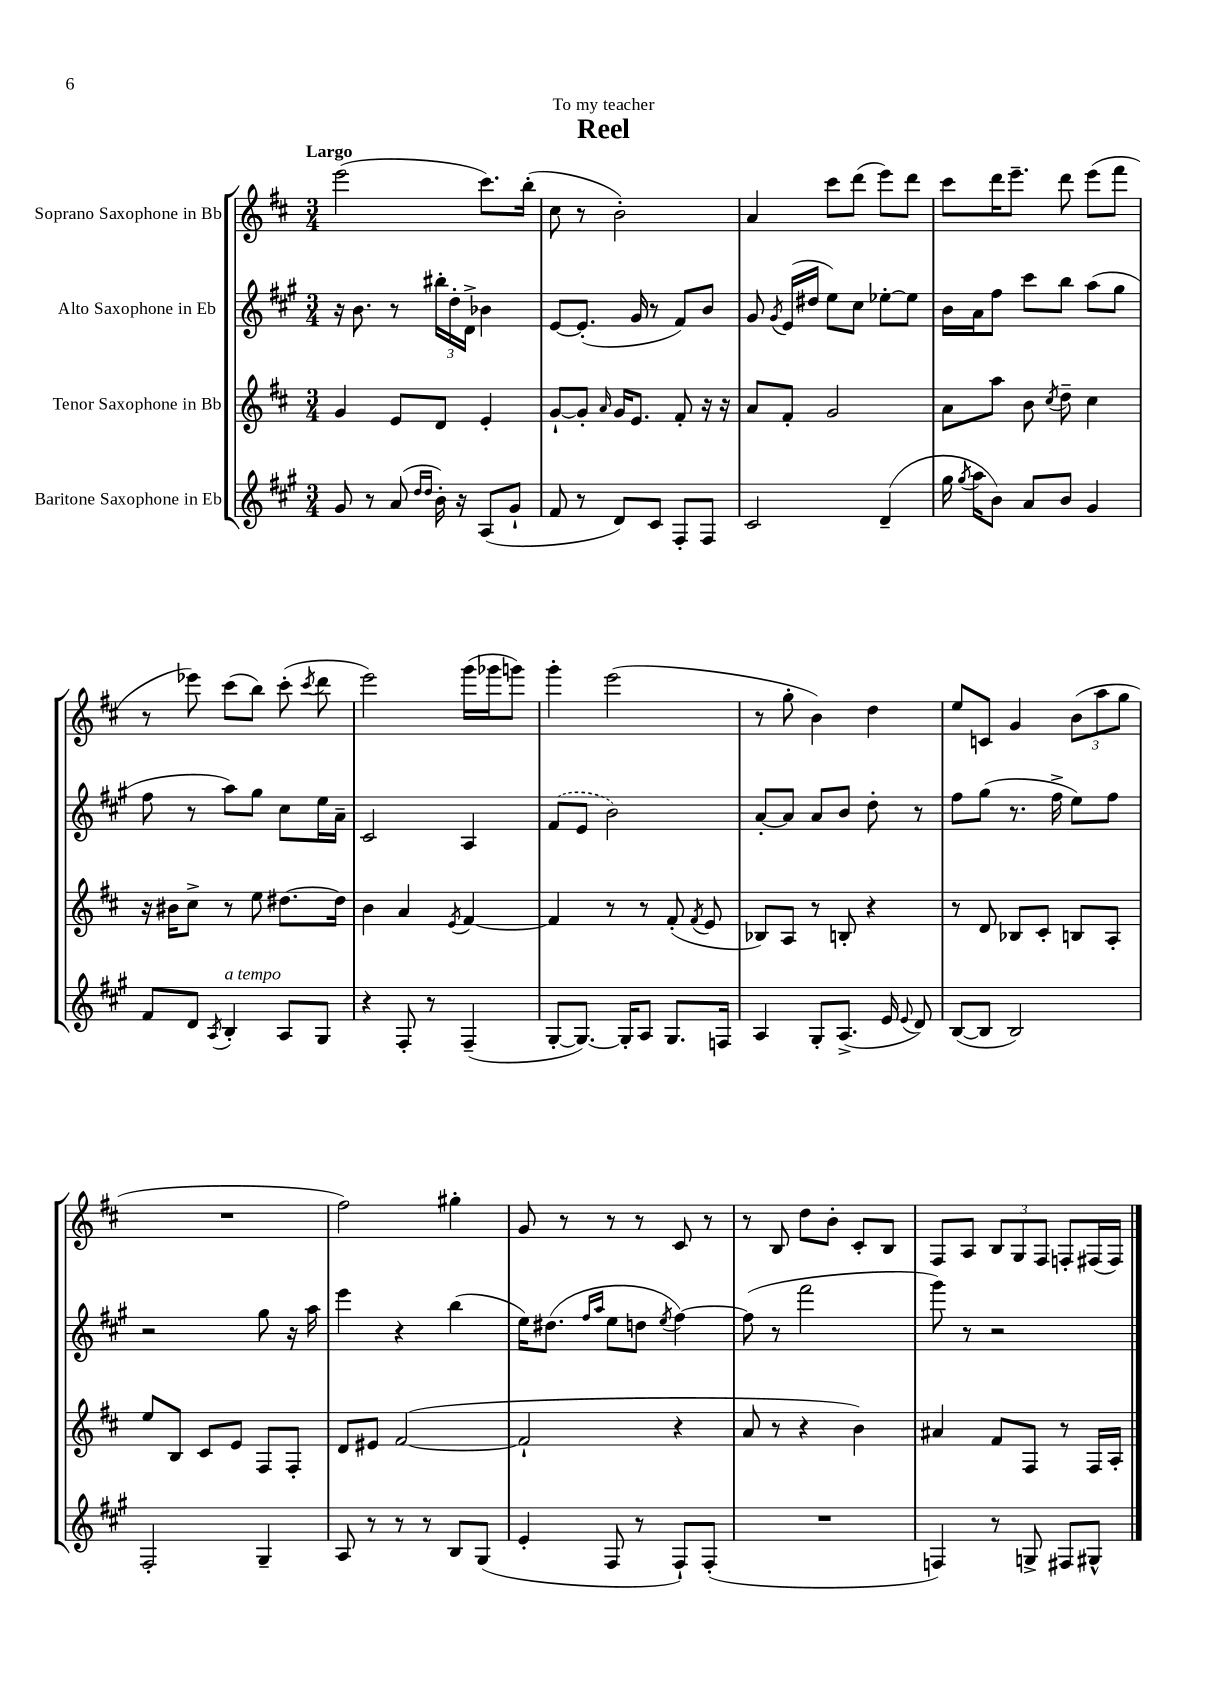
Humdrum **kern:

**kern	**kern	**kern	**kern
*part4	*part3	*part2	*part1
*staff4	*staff3	*staff2	*staff1
*I"Baritone Saxophone in Eb	*I"Tenor Saxophone in Bb	*I"Alto Saxophone in Eb	*I"Soprano Saxophone in Bb
*clefG2	*clefG2	*clefG2	*clefG2
*k[f#c#g#]	*k[f#c#]	*k[f#c#g#]	*k[f#c#]
*M3/4	*M3/4	*M3/4	*M3/4
=1	=1	=1	=1
!	!	!	!LO:TX:a:B:t=Largo
8g#/	4g/	16r	(2eee\
.	.	8.b\	.
8r	.	.	.
(8a/	8e/L	8r	.
16qqdd/LL	.	.	.
16qqdd/JJ	.	.	.
16b'\)	8d/J	24bb#X'\LL	.
.	.	24dd'\	.
16r	.	.	.
.	.	24d^\JJ	.
(8A/L	4e'/	4b-X\	8.ccc#\L)
8g#`/J	.	.	.
.	.	.	(16bb'\Jk
=2	=2	=2	=2
8f#/	[8g`/L	[8e/L	8cc#\
8r	8g'/J]	(8.e'/J]	8r
.	16qqa/	.	.
8d/L)	16g/KL	.	2b'\)
.	8.e/J	16g#/	.
8c#/J	.	8r	.
8F#'/L	8f#'/	8f#/L)	.
8F#/J	16r	8b/J	.
.	16r	.	.
=3	=3	=3	=3
2c#/	8a/L	8g#/	4a/
.	.	8qg#/	.
.	8f#'/J	(16e/LL	.
.	.	16dd#X/JJ	.
.	2g/	8ee\L)	8ccc#\L
.	.	8cc#\J	(8ddd\J
(4d~/	.	[8ee-X'\L	8eee\L)
.	.	8ee-\J]	8ddd\J
=4	=4	=4	=4
16gg#\	8a\L	16b\LL	8ccc#\L
8qgg#/	.	.	.
16aa\KL	.	16a\J	.
8b\J)	8aa\J	8ff#\J	16ddd\K
.	.	.	8.eee~\J
8a/L	8b\	8ccc#\L	.
.	8qcc#/	.	.
8b/J	8dd~\	8bb\J	8ddd\
4g#/	4cc#\	(8aa\L	(8eee\L
.	.	8gg#\J	8fff#\J
!!LO:LB:g=z
=5	=5	=5	=5
8f#/L	16r	8ff#\	8r
.	16b#X\KL	.	.
8d/J	8cc#^\J	8r	8eee-X\)
8qA/	.	.	.
!LO:TX:a:i:t=a tempo	!	!	!
4B'/	8r	8aa\L)	(8ccc#\L
.	8ee\	8gg#\J	8bb\J)
8A/L	[8.dd#X\L	8cc#\L	(8ccc#'\
.	.	.	8qccc#/
8G#/J	.	16ee\L	8ddd\
.	16dd#\Jk]	16a~\JJ	.
=6	=6	=6	=6
4r	4b\	2c#/	2eee\)
8F#'/	4a/	.	.
8r	.	.	.
.	8qe/	.	.
(4F#~/	[4f#/	4A/	(16ggg\LL
.	.	.	16ggg-X\J
.	.	.	8gggn\J)
=7	=7	=7	=7
[8G#'/L	4f#/]	(8f#/L	4ggg'\
8.G#/J_)	.	8e/J	.
.	8r	2b\)	(2eee\
16G#'/KL]	.	.	.
8A/J	8r	.	.
8.G#/L	(8f#'/	.	.
.	8qf#/	.	.
.	8e/	.	.
16Fn/Jk	.	.	.
=8	=8	=8	=8
4A/	8B-X/L)	[8a'/L	8r
.	8A/J	8a/J]	8gg'\
8G#'/L	8r	8a/L	4b\)
(8.A^/J	8Bn'/	8b/J	.
.	4r	8dd'\	4dd\
16e/	.	.	.
8qqe/	.	.	.
8d/)	.	8r	.
=9	=9	=9	=9
([8B/L	8r	8ff#\L	8ee/L
8B/J]	8d/	(8gg#\J	8cn/J
2B/)	8B-X/L	8.r	4g/
.	8c#'/J	.	.
.	.	16ff#^\	.
.	8Bn/L	8ee\L)	(12b\L
.	.	.	12aa\
.	8A'/J	8ff#\J	.
.	.	.	12gg\J
!!LO:LB:g=z
=10	=10	=10	=10
2F#'/	8ee/L	2r	2.r
.	8B/J	.	.
.	8c#/L	.	.
.	8e/J	.	.
4G#~/	8F#/L	8gg#\	.
.	8F#'/J	16r	.
.	.	16aa\	.
=11	=11	=11	=11
8A/	8d/L	4eee\	2ff#\)
8r	8e#X/J	.	.
8r	([2f#/	4r	.
8r	.	.	.
8B/L	.	(4bb\	4gg#X'\
(8G#/J	.	.	.
=12	=12	=12	=12
4e'/	2f#`/]	16ee\KL)	8g/
.	.	(8.dd#X\J	.
.	.	.	8r
.	.	16qqff#/LL	.
.	.	16qqaa/JJ	.
8F#/	.	8ee\L	8r
8r	.	8ddn\J	8r
.	.	8qee/	.
8F#`/L)	4r	[4ff#\)	8c#/
(8F#'/J	.	.	8r
=13	=13	=13	=13
2.r	8a/	(8ff#\]	8r
.	8r	8r	8B/
.	4r	2fff#\	8dd\L
.	.	.	8b'\J
.	4b\)	.	8c#'/L
.	.	.	8B/J
=14	=14	=14	=14
4Fn/)	4a#X/	8ggg#\)	8F#/L
.	.	8r	8A/J
8r	8f#/L	2r	12B/L
.	.	.	12G/
8Gn^/	8F#/J	.	.
.	.	.	12F#/J
8F#X/L	8r	.	8Fn'/L
8G#X^^/J	16F#/LL	.	(16F#X/L
.	16A'/JJ	.	16F#/JJ)
==	==	==	==
*-	*-	*-	*-
